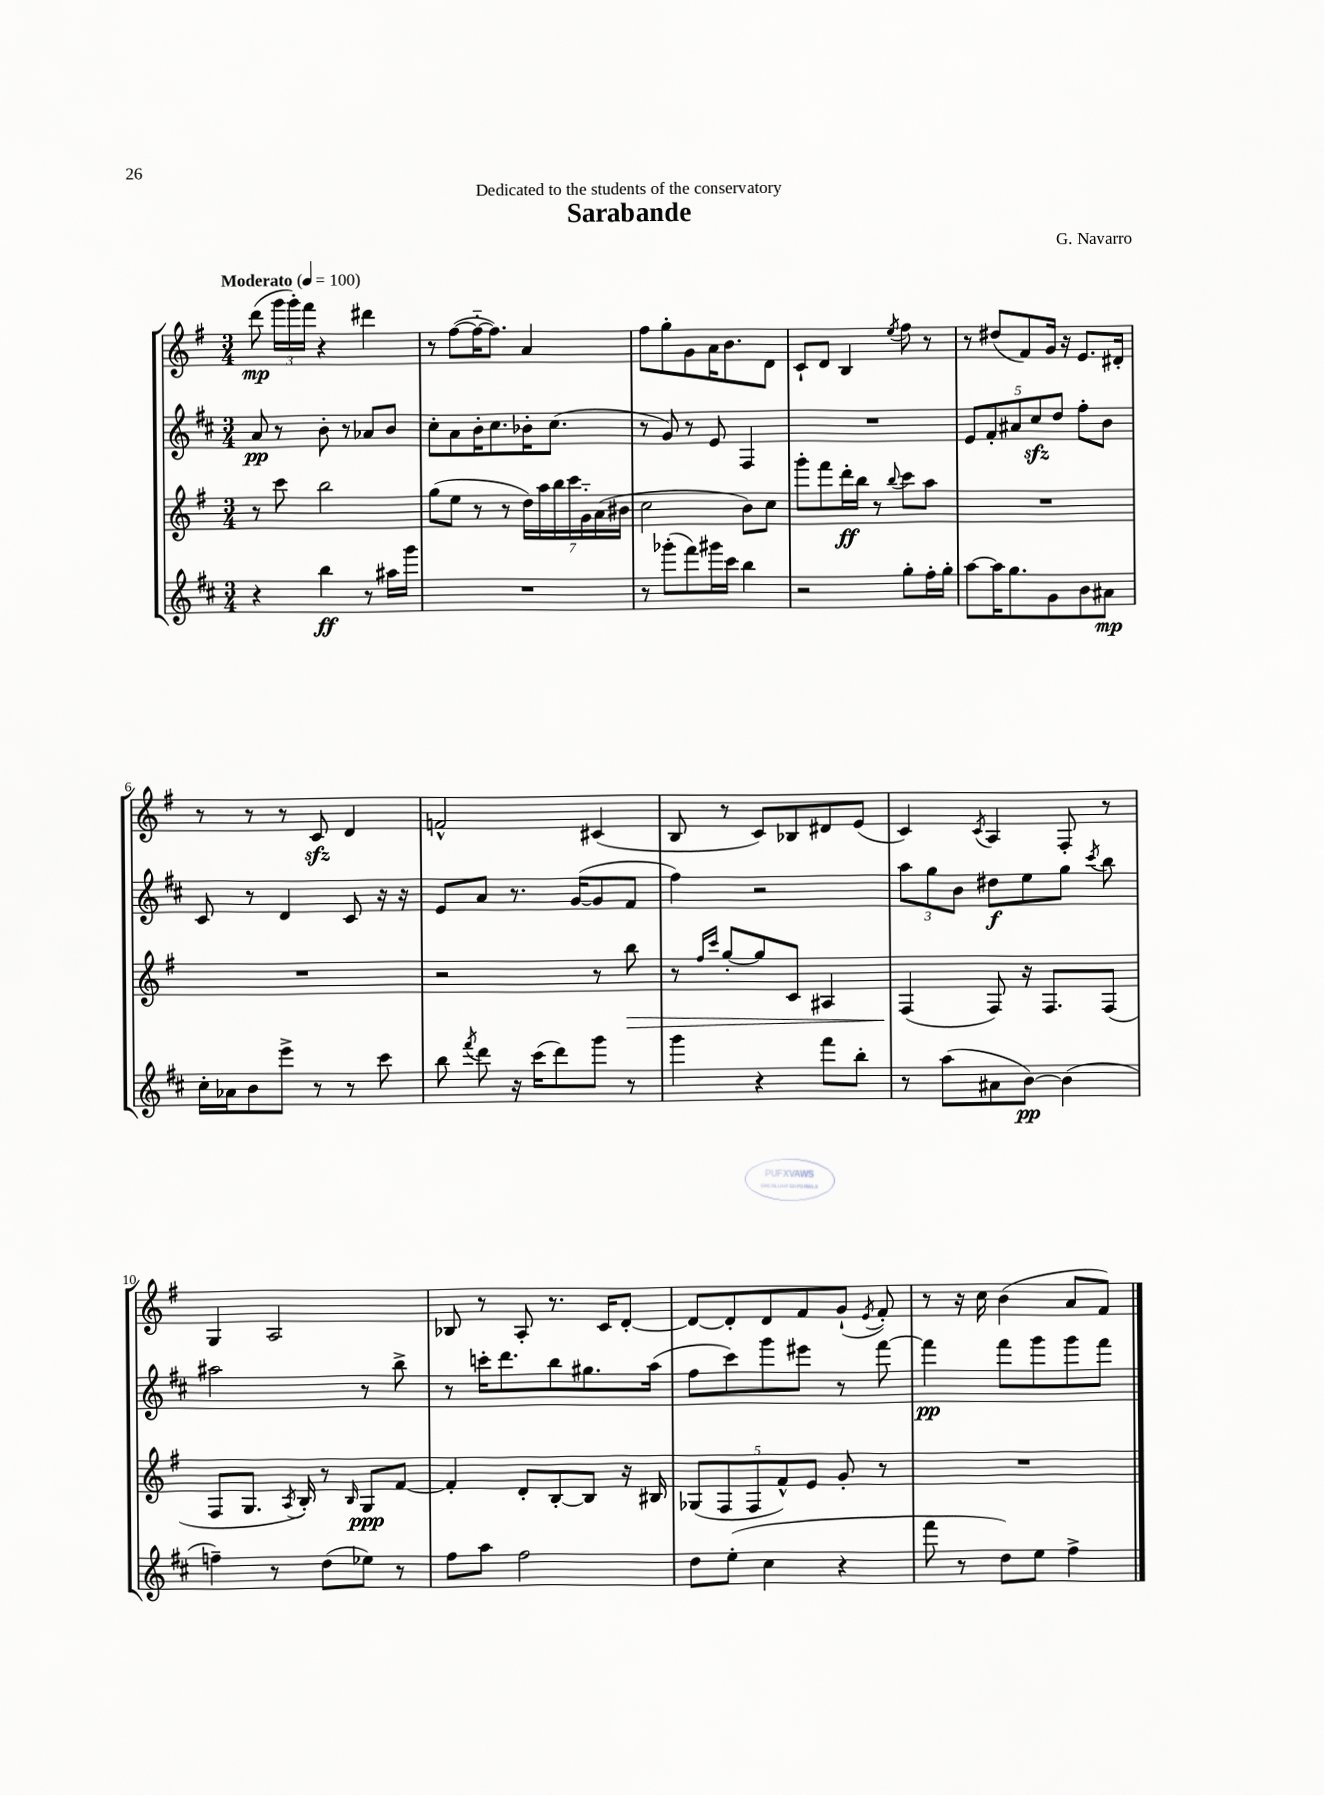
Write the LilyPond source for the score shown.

\header { title = "Sarabande" composer = "G. Navarro" dedication = "Dedicated to the students of the conservatory" }
<<
\new StaffGroup <<
\new Staff = "s0" {
    \clef treble \key g \major \numericTimeSignature \time 3/4 \tempo "Moderato" 4 = 100
    \autoBeamOff d'''8\mp( \tuplet 3/2 { g'''16[ g'''16-.) fis'''16] } r4 dis'''4 |
    r8 fis''8[~( fis''16~-_ fis''8.]) a'4 |
    fis''8[ g''8-. g'8 a'16 b'8. d'8] |
    c'8[-! d'8] b4 \acciaccatura { e''8 } fis''8 r8 |
    r8 dis''8[( fis'8) g'16] r16 e'8.[ dis'16]-. |
    r8 r8 r8 c'8\sfz d'4 |
    f'2-^ cis'4( |
    b8 r8 c'8[) bes8 dis'8 e'8]( |
    c'4) \acciaccatura { c'8 } a4 fis8-. r8 |
    g4 a2 |
    bes8 r8 a8-. r8. c'16[ d'8]~-. |
    d'8[~ d'8-. d'8 fis'8 g'8]-!( \acciaccatura { e'8 } fis'8-.) |
    r8 r16 c''16 b'4( a'8[ fis'8]) \bar "|." |
}
\new Staff = "s1" {
    \clef treble \key d \major \numericTimeSignature \time 3/4
    \autoBeamOff a'8\pp r8 b'8-. r8 aes'8[ b'8] |
    cis''8[-. a'8 b'16-. cis''8. bes'16-. cis''8.]( |
    r8 g'8) r8 e'8 fis4 |
    R2. |
    \tuplet 5/4 { e'8[ fis'8-. ais'8 cis''8\sfz d''8] } fis''8[-. b'8] |
    cis'8 r8 d'4 cis'8 r16 r16 |
    e'8[ a'8] r8. g'16[~( g'8 fis'8] |
    fis''4) r2 |
    \tuplet 3/2 { a''8[ g''8 b'8] } dis''8[\f e''8 g''8] \acciaccatura { cis'''8 } b''8 |
    ais''2 r8 b''8-> |
    r8 c'''16[-. d'''8. b''8 gis''8. a''16]( |
    fis''8[ cis'''8) g'''8 eis'''8] r8 fis'''8~ |
    fis'''4\pp fis'''8[ g'''8 g'''8 fis'''8] \bar "|." |
}
\new Staff = "s2" {
    \clef treble \key g \major \numericTimeSignature \time 3/4
    \autoBeamOff r8 c'''8 b''2 |
    g''8[( e''8] r8 r8 \tuplet 7/4 { d''16[) a''16 b''16 c'''16 g'16-_ a'16( bis'16] } |
    c''2 b'8[) c''8] |
    g'''8[-. fis'''8 d'''16-.\ff b''16] r8 \appoggiatura { b''8 } c'''8[ a''8] |
    R2. |
    R2. |
    r2 r8 b''8\> |
    r8 \grace { fis''16[ c'''16] } g''8[~-. g''8 c'8] ais4 |
    fis4\!( fis8) r16 fis8.[ fis8]( |
    fis8[ g8.] \acciaccatura { a8 } b16-.) r8 \grace { b16 } g8[\ppp fis'8]~ |
    fis'4-. d'8[-. b8~-. b8] r16 bis16 |
    \tuplet 5/4 { ges8[( fis8 fis8 fis'8-^) e'8] } g'8-. r8 |
    R2. \bar "|." |
}
\new Staff = "s3" {
    \clef treble \key d \major \numericTimeSignature \time 3/4
    \autoBeamOff r4 b''4\ff r8 ais''16[ g'''16] |
    R2. |
    r8 ges'''8[-.( fis'''8) gis'''16 cis'''16] b''4 |
    r2 g''8[-. fis''16-. g''16]-. |
    a''8[~ a''16 g''8. g'8 b'8 ais'8]\mp |
    cis''16[-. aes'16 b'8 e'''8]-> r8 r8 cis'''8 |
    b''8 \acciaccatura { fis'''8 } d'''8 r16 cis'''16[( d'''8) g'''8] r8 |
    g'''4 r4 fis'''8[ b''8]-. |
    r8 a''8[( ais'8 b'8]~\pp) b'4( |
    f''4--) r8 d''8[( ees''8]) r8 |
    fis''8[ a''8] fis''2 |
    d''8[ e''8]-.( cis''4 r4 |
    fis'''8 r8 d''8[) e''8] fis''4-> \bar "|." |
}
>>
>>
